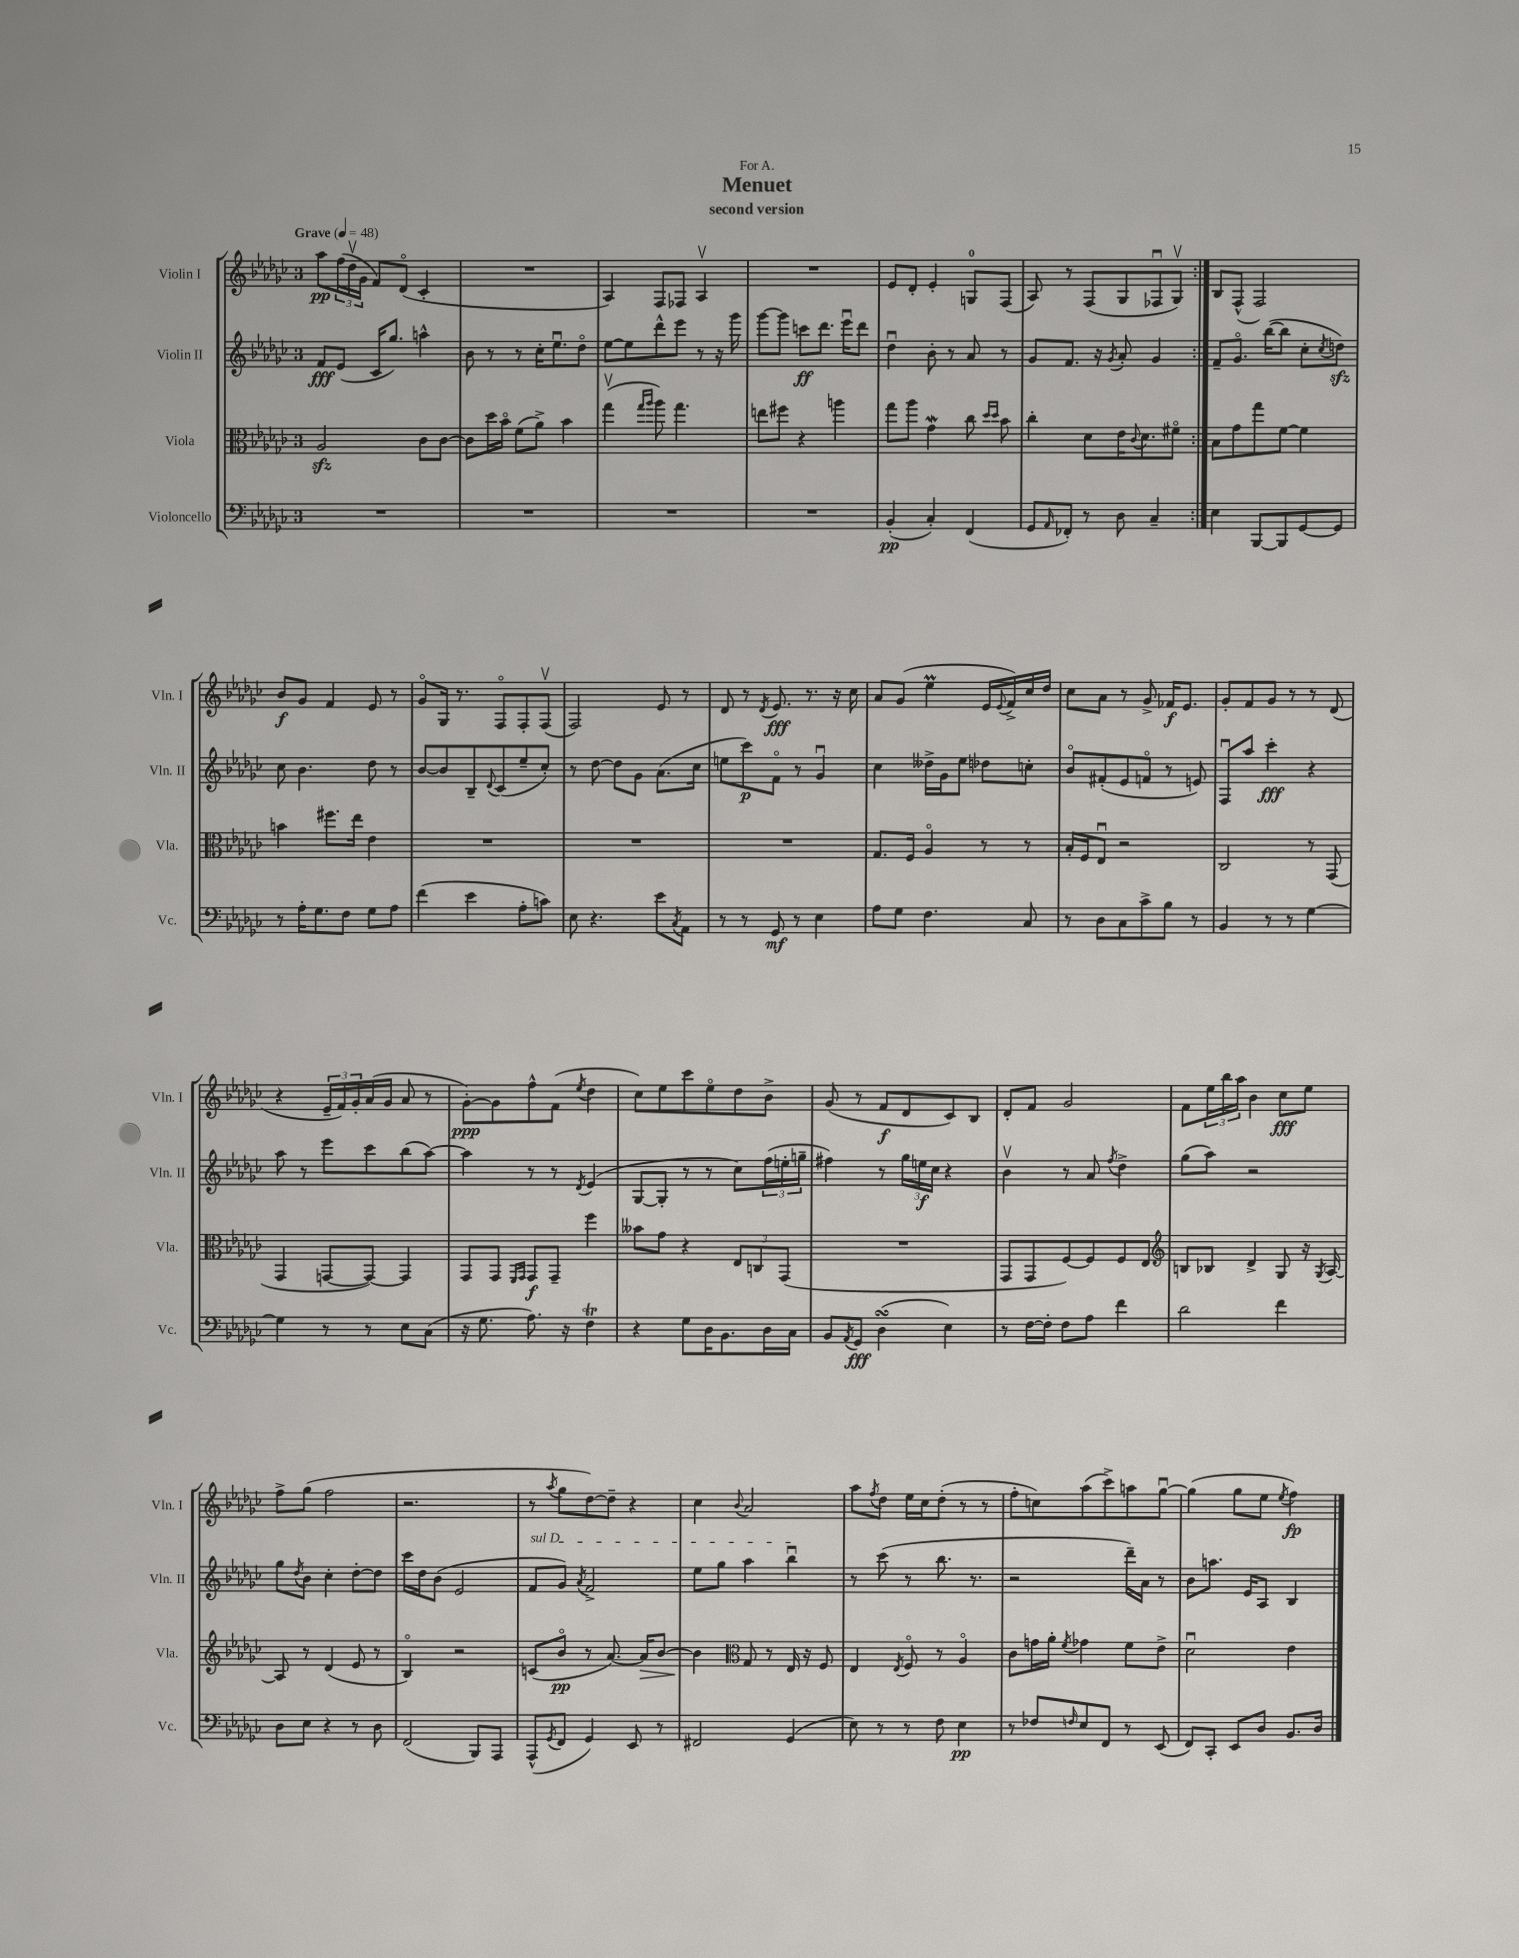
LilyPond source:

\header { title = "Menuet" subtitle = "second version" dedication = "For A." }
<<
\new StaffGroup <<
\new Staff = "s0" \with { instrumentName = "Violin I" shortInstrumentName = "Vln. I" } {
    \clef treble \key ges \major \once \override Staff.TimeSignature.style = #'single-digit \time 3/4 \tempo "Grave" 4 = 48
    \repeat volta 2 { aes''8\pp \tuplet 3/2 { f''16( des''16\upbow ges'16 } f'8) des'8\flageolet( ces'4-. |
    R2. |
    aes4) f8 fes8 aes4\upbow |
    R2. |
    ees'8 des'8-. ees'4-. g8-0 f8( |
    aes8) r8 f8( ges8 fes8\downbow ges8\upbow) | }
    bes8 f8-^( f2) |
    bes'8\f ges'8 f'4 ees'8 r8 |
    ges'8\flageolet ges16 r8. f8\flageolet f8-. f8\upbow( |
    f2) ees'8 r8 |
    des'8 r8 \acciaccatura { des'8 } ees'8.\fff r8. r16 ces''16 |
    aes'8 ges'8( ees''4\prall ees'16 \appoggiatura { ees'8 } f'16->) ces''16 des''16 |
    ces''8 aes'8 r8 ges'8-> fes'16\f ees'8. |
    ges'8-. f'8 ges'8 r8 r8 des'8( |
    r4 \tuplet 3/2 { ees'16-- f'16) ges'16-. } aes'16( ges'16 aes'8 r8 |
    ges'8~-.\ppp) ges'8 f''8-^ f'8( \acciaccatura { ees''8 } des''4 |
    ces''8) ees''8 ces'''8 ees''8\flageolet des''8 bes'8-> |
    ges'8( r8 f'8\f des'8 ces'8) bes8 |
    des'8-. f'8 ges'2 |
    f'8 \tuplet 3/2 { ees''16 bes''16 aes''16 } bes'4 ces''8\fff ees''8 |
    f''8-> ges''8( f''2 |
    r2. |
    r8 \acciaccatura { aes''8 } ges''8 des''8~) des''8-- r4 |
    ces''4 \appoggiatura { bes'8 } aes'2 |
    aes''8 \acciaccatura { f''8 } des''8 ees''16 ces''16 des''8-.( r8 r8 |
    f''8-. c''8) aes''8( ces'''8->) a''8 ges''8~\downbow |
    ges''4( ges''8 ees''8 \acciaccatura { ees''8 } f''4\fp) \bar "|." |
}
\new Staff = "s1" \with { instrumentName = "Violin II" shortInstrumentName = "Vln. II" } {
    \clef treble \key ges \major \once \override Staff.TimeSignature.style = #'single-digit \time 3/4
    \repeat volta 2 { f'8\fff ees'8( ces'16 ges''8.) a''4-^ |
    bes'8 r8 r8 ces''16-. ees''8.\downbow des''8\flageolet |
    ees''8~ ees''8 des'''8-^ ees'''8 r8 r16 ges'''16 |
    ges'''8~ ges'''8 c'''8\ff des'''8. ees'''16\downbow des'''8 |
    des''4\downbow bes'8-. r8 aes'8 r8 |
    ges'8 f'8. r16 \acciaccatura { ges'8 } aes'8-. ges'4 | }
    f'8-- ges'8.\flageolet bes''16~( bes''8 ces''8-. \acciaccatura { ces''8 } d''8\sfz) |
    ces''8 bes'4. des''8 r8 |
    bes'8~ bes'8 bes8-- \appoggiatura { des'8 } ces'8( ees''8-- ces''8-.) |
    r8 des''8~ des''8 ges'8 aes'8.( ces''16 |
    e''8 ces'''8\p) f'8\flageolet r8 ges'4\downbow |
    ces''4 deses''16-> ges'16 ees''8 des''8 c''8-. |
    bes'8\flageolet fis'8-.( ees'8 f'8\flageolet r8 e'8) |
    f8\downbow aes''8 ces'''4-.\fff r4 |
    aes''8 r8 ees'''8 ces'''8 bes''8( aes''8~) |
    aes''4 r8 r8 \acciaccatura { des'8 } ees'4( |
    ges8~ ges8-. r8 r8 ces''8) \tuplet 3/2 { f''16( e''16-. g''16-- } |
    fis''4) r8 \tuplet 3/2 { ges''16 e''16\f ces''16 } r4 |
    bes'4\upbow r8 aes'8 \acciaccatura { f''8 } des''4-> |
    ges''8( aes''8) r2 |
    ges''8 \acciaccatura { des''8 } bes'8 ces''4-. des''8~-. des''8 |
    ces'''16 des''16 bes'8( ees'2 |
    \once \override TextSpanner.bound-details.left.text = \markup { \italic "sul D" } f'8\startTextSpan ges'8) \acciaccatura { aes'8 } f'2-> |
    ees''8 ges''8 aes''4 bes''4\downbow\stopTextSpan |
    r8 ces'''8( r8 bes''8. r8. |
    r2 des'''16--) aes'16 r8 |
    bes'8 a''8. ees'16 aes8 bes4 \bar "|." |
}
\new Staff = "s2" \with { instrumentName = "Viola" shortInstrumentName = "Vla." } {
    \clef alto \key ges \major \once \override Staff.TimeSignature.style = #'single-digit \time 3/4
    \repeat volta 2 { aes2\sfz ces'8 ces'8~ |
    ces'8 des''16 bes'16\flageolet f'8( aes'8->) bes'4 |
    ges''4\upbow( \grace { ges''16 aes''16 } aes''8) ges''4. |
    e''8 fis''8 r4 a''4 |
    ges''8 aes''8 ges'4\mordent ces''8 \grace { des''16 des''16 } bes'8 |
    ces''4-. des'8 ees'16 \appoggiatura { ces'8 } des'8. fis'8\flageolet | }
    bes8 ges'8 ges''8 f'8~ f'4 |
    b'4 fis''8. ees''16 ees'4 |
    R2. |
    R2. |
    R2. |
    ges8. f16 aes4\flageolet r8 r8 |
    bes16-. f16 ees8\downbow r2 |
    ces2 r8 ges,8( |
    ges,4 g,8~ g,8~) g,4 |
    ges,8 ges,8 \grace { f,16 ges,16 } ges,8\f ges,8-- f''4 |
    beses'8 ges'8 r4 \tuplet 3/2 { ees8 c8 ges,8( } |
    R2. |
    ges,8 ges,8 f8~) f8 f8 ees8 |
    \clef treble b8 bes8 des'4-> ges8 r16 \acciaccatura { ges8 } aes16~ |
    aes8 r8 des'4( ees'8 r8 |
    bes4\flageolet) r2 |
    c'8( bes'8\flageolet\pp r8 aes'8.~) aes'16\> bes'8~ |
    bes'4\! \clef alto ges8 r8 ees16 r16 f8 |
    ees4 \acciaccatura { ees8 } f8\flageolet r8 aes4\flageolet |
    ces'8 g'16 aes'16-. \acciaccatura { f'8 } ges'4 f'8 ees'8-> |
    des'2\downbow ees'4 \bar "|." |
}
\new Staff = "s3" \with { instrumentName = "Violoncello" shortInstrumentName = "Vc." } {
    \clef bass \key ges \major \once \override Staff.TimeSignature.style = #'single-digit \time 3/4
    \repeat volta 2 { R2. |
    R2. |
    R2. |
    R2. |
    bes,4-.\pp( ces4-.) f,4( |
    ges,8 \grace { aes,16 } fes,8-.) r8 des8 ces4-- | }
    ees4 bes,,8~ bes,,8 ges,8~ ges,8 |
    r8 aes16-. ges8. f8 ges8 aes8 |
    f'4( ees'4 aes8-. c'8) |
    ees8 r4. ees'8 \acciaccatura { ces8 } aes,8 |
    r8 r8 ges,8\mf r8 ees4 |
    aes8 ges8 f4. ces8 |
    r8 des8 ces8 ces'8-> bes8 r8 |
    bes,4 r8 r8 ges4~ |
    ges4 r8 r8 ees8 ces8( |
    r16 ges8. aes8.) r16 f4\trill |
    r4 ges8 des16 bes,8. des16 ces16 |
    bes,8 \acciaccatura { aes,8 } ges,8\fff des4\turn( ees4) |
    r8 f16~ f16-. f8 aes8 f'4 |
    des'2 f'4 |
    des8 ees8 r4 r8 des8 |
    f,2( bes,,8) aes,,8 |
    aes,,8-^( \acciaccatura { ges,8 } f,8 ges,4) ees,8 r8 |
    fis,2 ges,4( |
    ees8) r8 r8 f8 ees4\pp |
    r8 fes8 \grace { f16 } ees8 f,8 r8 ees,8( |
    f,8) ces,8-. ees,8 des8 bes,8. des16 \bar "|." |
}
>>
>>
\layout { \context { \Score \remove "Bar_number_engraver" } }
